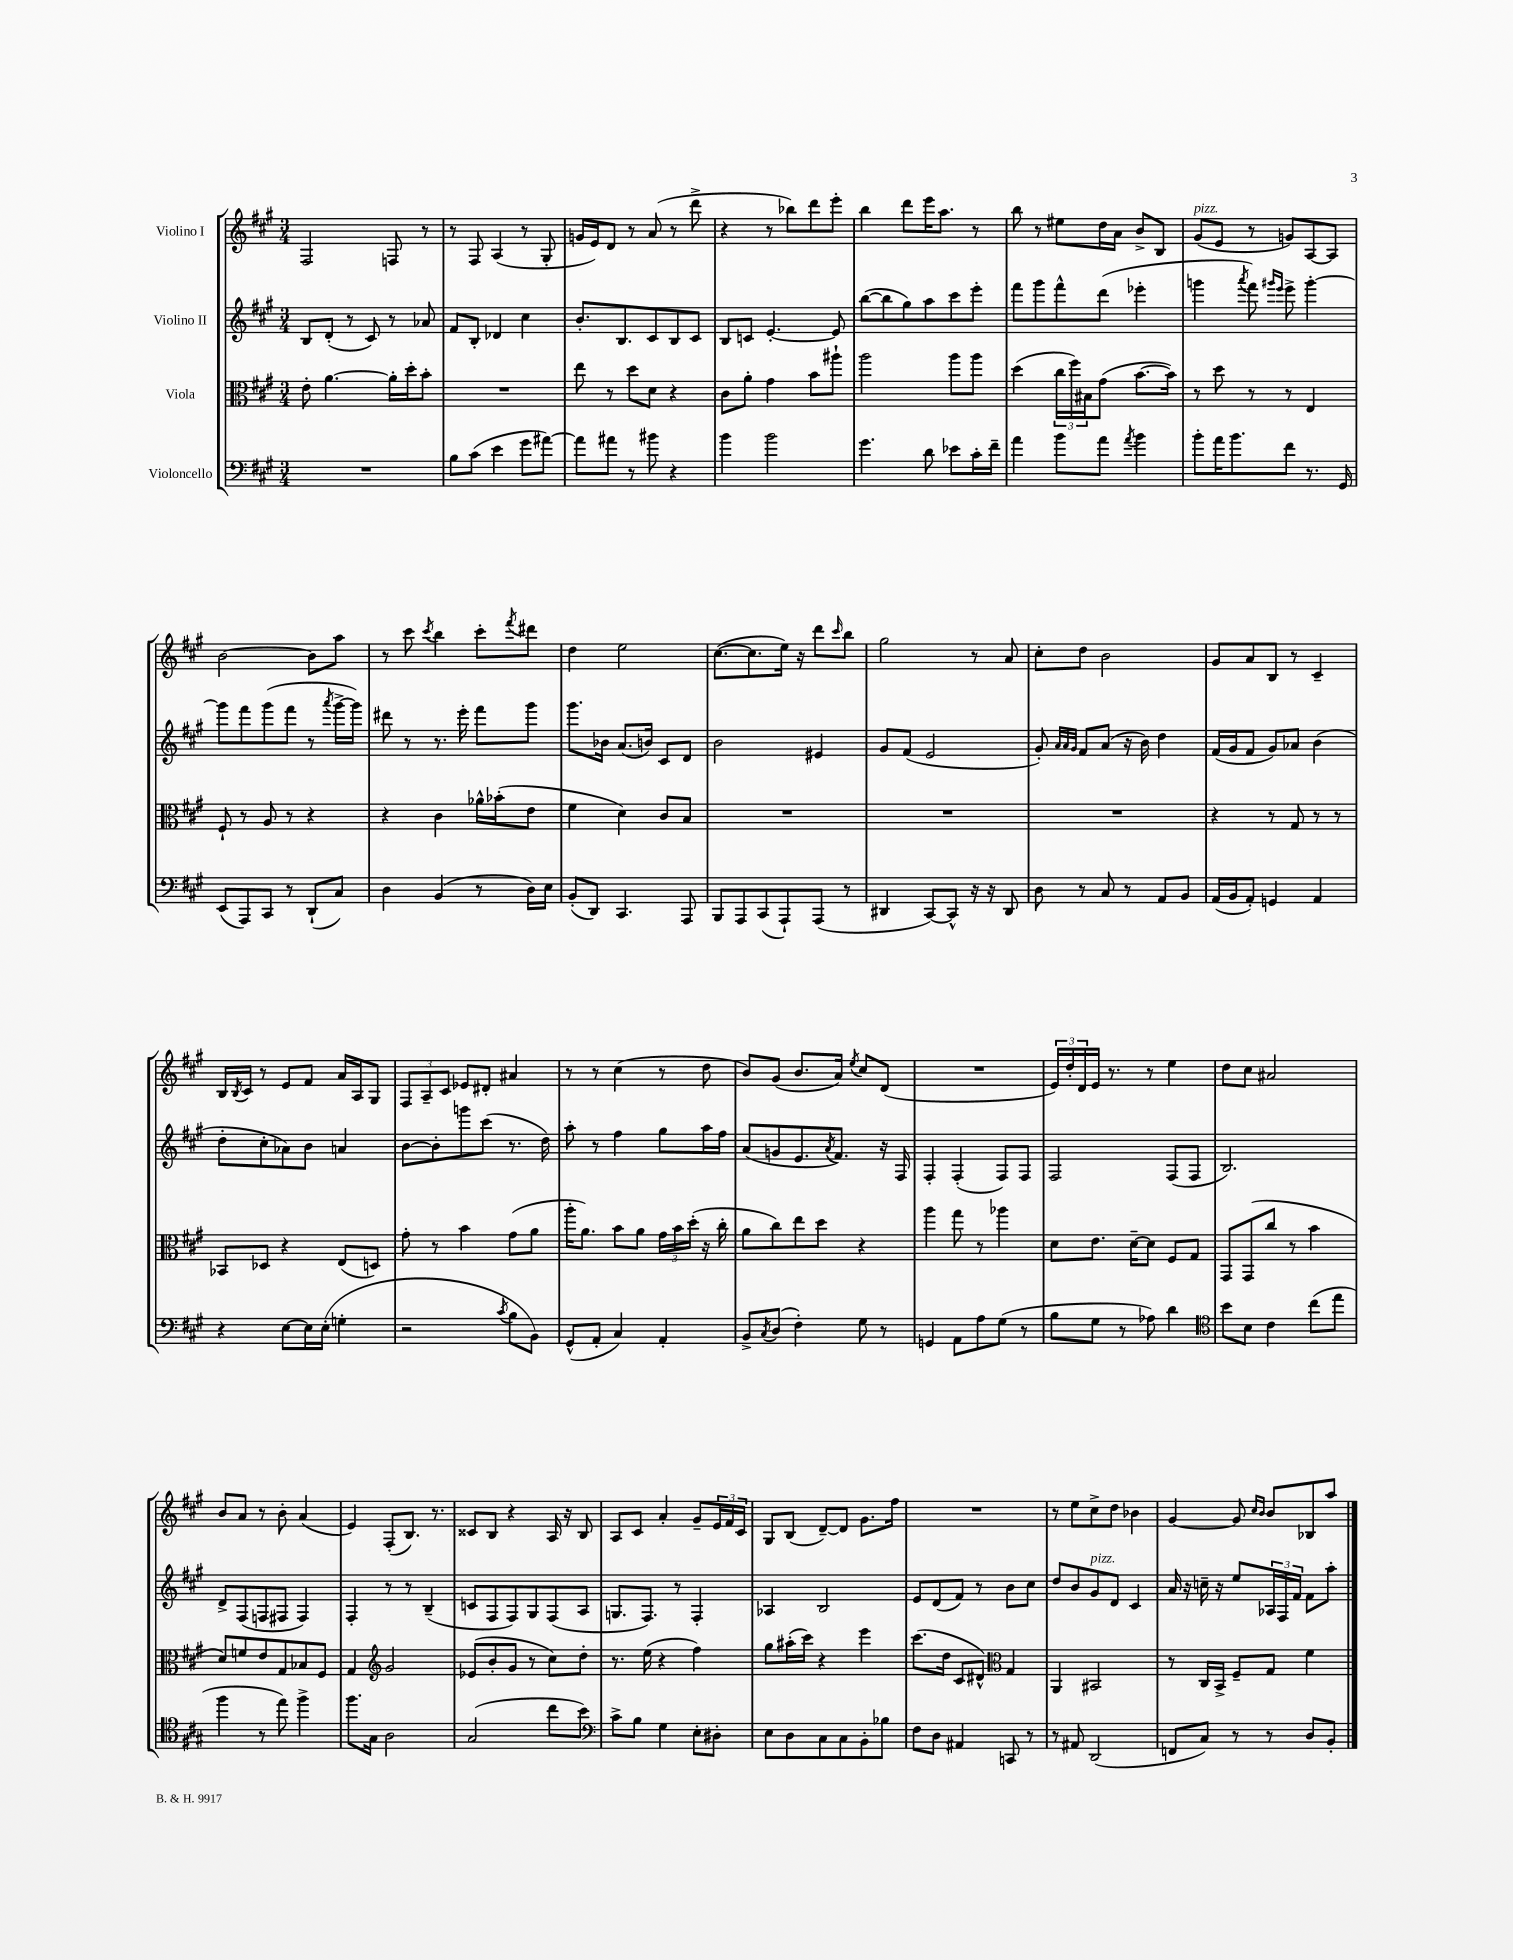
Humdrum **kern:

**kern	**kern	**kern	**kern
*staff4	*staff3	*staff2	*staff1
*clefF4	*clefC3	*clefG2	*clefG2
*k[f#c#g#]	*k[f#c#g#]	*k[f#c#g#]	*k[f#c#g#]
*M3/4	*M3/4	*M3/4	*M3/4
2.r	8e'	8B	2F#
.	[4.a	(8d'	.
.	.	8r	.
.	.	8c#)	.
.	16a']	8r	8F
.	16dd'	.	.
.	8b'	8a-	8r
=	=	=	=
8B	2.r	8f#	8r
(8c#	.	8B'	8F#
4e	.	4d-	(4A
8g#	.	4cc#	8r
[8a#)	.	.	8G#'
=	=	=	=
8a#]	8ee	8.b'	16g
.	.	.	16e)
8a#	8r	.	8d
.	.	8.B	.
8r	8dd	.	8r
8b#	8d	8c#	(8a
4r	4r	8B	8r
.	.	8c#	8ddd^
=	=	=	=
4b	8c#	8B	4r
.	8a'	8c	.
2b	4g#	[4.e'	8r
.	.	.	8bb-)
.	8b	.	8ddd
.	8aa#`	8e]	8eee'
=	=	=	=
4.g#	2aa	([8bb	4bb
.	.	8bb]	.
.	.	8gg#)	8ddd
8d	.	8aa	16eee
.	.	.	8.aa
8e-	8aa	8ccc#	.
16c#'	8aa	8eee'	8r
16f#~	.	.	.
=	=	=	=
4a	(4dd	8fff#	8bb
.	.	8ggg#	8r
8b	24cc#	8fff#^^	8ee#
.	24ff#)	.	.
.	24B#	.	.
8a	(8g#	(8ddd	16dd
.	.	.	16a
8qa	.	.	.
4b	[8.b	4eee-'	8b^
.	.	.	8B
.	16b])	.	.
=	=	=	=
8b'	8r	4ggg	(8g#
16a	8dd	.	8e
8.b	.	.	.
.	.	8qaaa	.
.	8r	8fff#)	8r
.	.	16qqggg#	.
.	.	16qqeee	.
8f#	8r	8eee^	8g)
8.r	4E	[4ggg#'	[8A
.	.	.	8A]
16GG#	.	.	.
=	=	=	=
(8EE	8F#`	8ggg#]	[2b
8AAA)	8r	8fff#	.
8CC#	8A	(8ggg#	.
8r	8r	8fff#	.
(8DD`	4r	8r	8b]
.	.	8qaaa	.
8C#)	.	[16ggg#^	8aa
.	.	16ggg#])	.
=	=	=	=
4D	4r	8ddd#	8r
.	.	8r	8ccc#
.	.	.	8qccc#
(4BB	4c#	8.r	4bb
.	.	16eee'	.
8r	16a-^^	8fff#	8ccc#'
.	(16b-'	.	.
.	.	.	8qfff#
16D)	8e	8ggg#	8ddd#
16E	.	.	.
=	=	=	=
(8BB'	4f#	8.ggg#	4dd
8DD)	.	.	.
.	.	16b-	.
4.CC#	4d)	(8.a	2ee
.	.	16b)	.
.	8c#	8c#	.
8AAA	8B	8d	.
=	=	=	=
8BBB	2.r	2b	([8.cc#
8AAA	.	.	.
.	.	.	8.cc#]
(8CC#	.	.	.
8AAA`)	.	.	16ee)
.	.	.	16r
(8AAA	.	4e#	8ddd
.	.	.	16qqccc#
8r	.	.	8bb
=	=	=	=
4DD#	2.r	8g#	2gg#
.	.	(8f#	.
[8CC#)	.	2e	.
8CC#^^]	.	.	.
16r	.	.	8r
16r	.	.	.
8DD#	.	.	8a
=	=	=	=
8D	2.r	8g#')	8cc#'
.	.	32qqa	.
.	.	32qqa	.
.	.	32qqg#	.
8r	.	8f#	8dd
8C#	.	(8a	2b
8r	.	16r	.
.	.	16b)	.
8AA	.	4dd	.
8BB	.	.	.
=	=	=	=
(16AA	4r	(16f#	8g#
16BB	.	16g#	.
8AA')	.	8f#	8a
4GG	8r	8g#)	8B
.	8G#	8a-	8r
4AA	8r	(4b	4c#~
.	8r	.	.
=	=	=	=
4r	8BB-	8dd'	16B
.	.	.	8qB
.	.	.	16c#
.	8D-	8cc#'	8r
[8E	4r	8a-)	8e
16E]	.	8b	8f#
(16E'	.	.	.
4G'	(8E	4a	16a
.	.	.	16A
.	8D)	.	8G#
=	=	=	=
2r	8g#'	[8b	12F#
.	.	.	12A~
.	8r	8b']	.
.	.	.	12c#
.	4b	8ggg	8e-
.	.	(8ccc#	8d#'
8qc#	.	.	.
8B	(8g#	8.r	4a#
8BB)	8a	.	.
.	.	16dd)	.
=	=	=	=
(8GG#^^	16aa'	8aa'	8r
.	8.a)	.	.
8AA'	.	8r	8r
4C#)	8b	4ff#	(4cc#
.	8a	.	.
4AA'	24g#	8gg#	8r
.	24b	.	.
.	(24dd'	.	.
.	16r	16aa	8dd
.	16cc#'	16ff#	.
=	=	=	=
8BB^	8a	(8a	8b)
8qC#	.	.	.
(8D	8cc#)	8g	(8g#
4F#')	8ee	8.e	8.b
.	8dd	.	.
.	.	8qa	.
.	.	8.f#)	16a)
.	.	.	8qee
8G#	4r	.	8cc#
8r	.	16r	(8d
.	.	16F#	.
=	=	=	=
4GG	4aa	4F#'	2.r
8AA	8gg#	(4F#'	.
8A	8r	.	.
(8G#	4aa-	8F#)	.
8r	.	8F#	.
=	=	=	=
8B	8d	2F#	24e)
.	.	.	24dd'
.	.	.	24d
8G#	8.e	.	16e
.	.	.	8.r
8r	.	.	.
.	[16d~	.	.
8A-)	8d]	.	8r
4d	8F#	(8F#	4ee
.	8G#	8F#	.
=	=	=	=
*clefC4	*	*	*
8b	8GG#	2.B)	8dd
8B	(8GG#	.	8cc#
4c#	8cc#	.	2a#
.	8r	.	.
(8cc#	4b	.	.
8ee	.	.	.
=	=	=	=
4ff#	8d)	8d^	8b
.	8f	(8F#	8a
8r	8e	8F	8r
8ee)	8G#	8F#	8b'
4ff#^	8B-	4F#)	(4a
.	8F#	.	.
=	=	=	=
8.ff#	4G#	4F#'	4e)
16G#	.	.	.
*	*clefG2	*	*
2A	2g#	8r	(8F#'
.	.	8r	8.B)
.	.	(4B~	.
.	.	.	8.r
=	=	=	=
(2G#	(8e-	8c	8c##
.	8b'	8F#	8B
.	8g#	8F#)	4r
.	8r	8G#	.
8cc#	8cc#)	(8F#	16A
.	.	.	16r
8b)	8dd'	8A	8B
=	=	=	=
*clefF4	*	*	*
8c#^	8.r	8.G	8A
8B	.	.	8c#
.	(16ee	8.F#)	.
4G#	4r	.	4a'
.	.	8r	.
8E'	4ff#)	4F#'	8g#~
8D#'	.	.	24e
.	.	.	24f#
.	.	.	24c#
=	=	=	=
8E	8gg#	4A-	8G#
8D	(16aa#'	.	(8B
.	16ccc#)	.	.
8C#	4r	2B	[8d~)
8C#	.	.	8d]
8BB'	4eee	.	8.g#
8B-	.	.	.
.	.	.	16ff#
=	=	=	=
8F#	(8.ccc#	8e	2.r
8D	.	(8d	.
.	16dd	.	.
4AA#	8c#	8f#)	.
.	8d#^^)	8r	.
*	*clefC3	*	*
8CC	4G#	8b	.
8r	.	8cc#	.
=	=	=	=
8r	4AA	8dd	8r
8AA#	.	8b	8ee
(2DD	2BB#	8g#	8cc#^
.	.	8d	8dd
.	.	4c#	4b-
=	=	=	=
8FF	8r	16a	[4g#
.	.	16r	.
8C#)	16C#	16cc~	.
.	16BB^	16r	.
8r	8F#~	8ee	8g#]
.	.	.	16qqcc#
.	.	.	16qqb
8r	8G#	24A-	8b
.	.	24F#	.
.	.	24f#	.
8D	4f#	8f#	8B-
8BB'	.	8aa'	8aa
==	==	==	==
*-	*-	*-	*-
